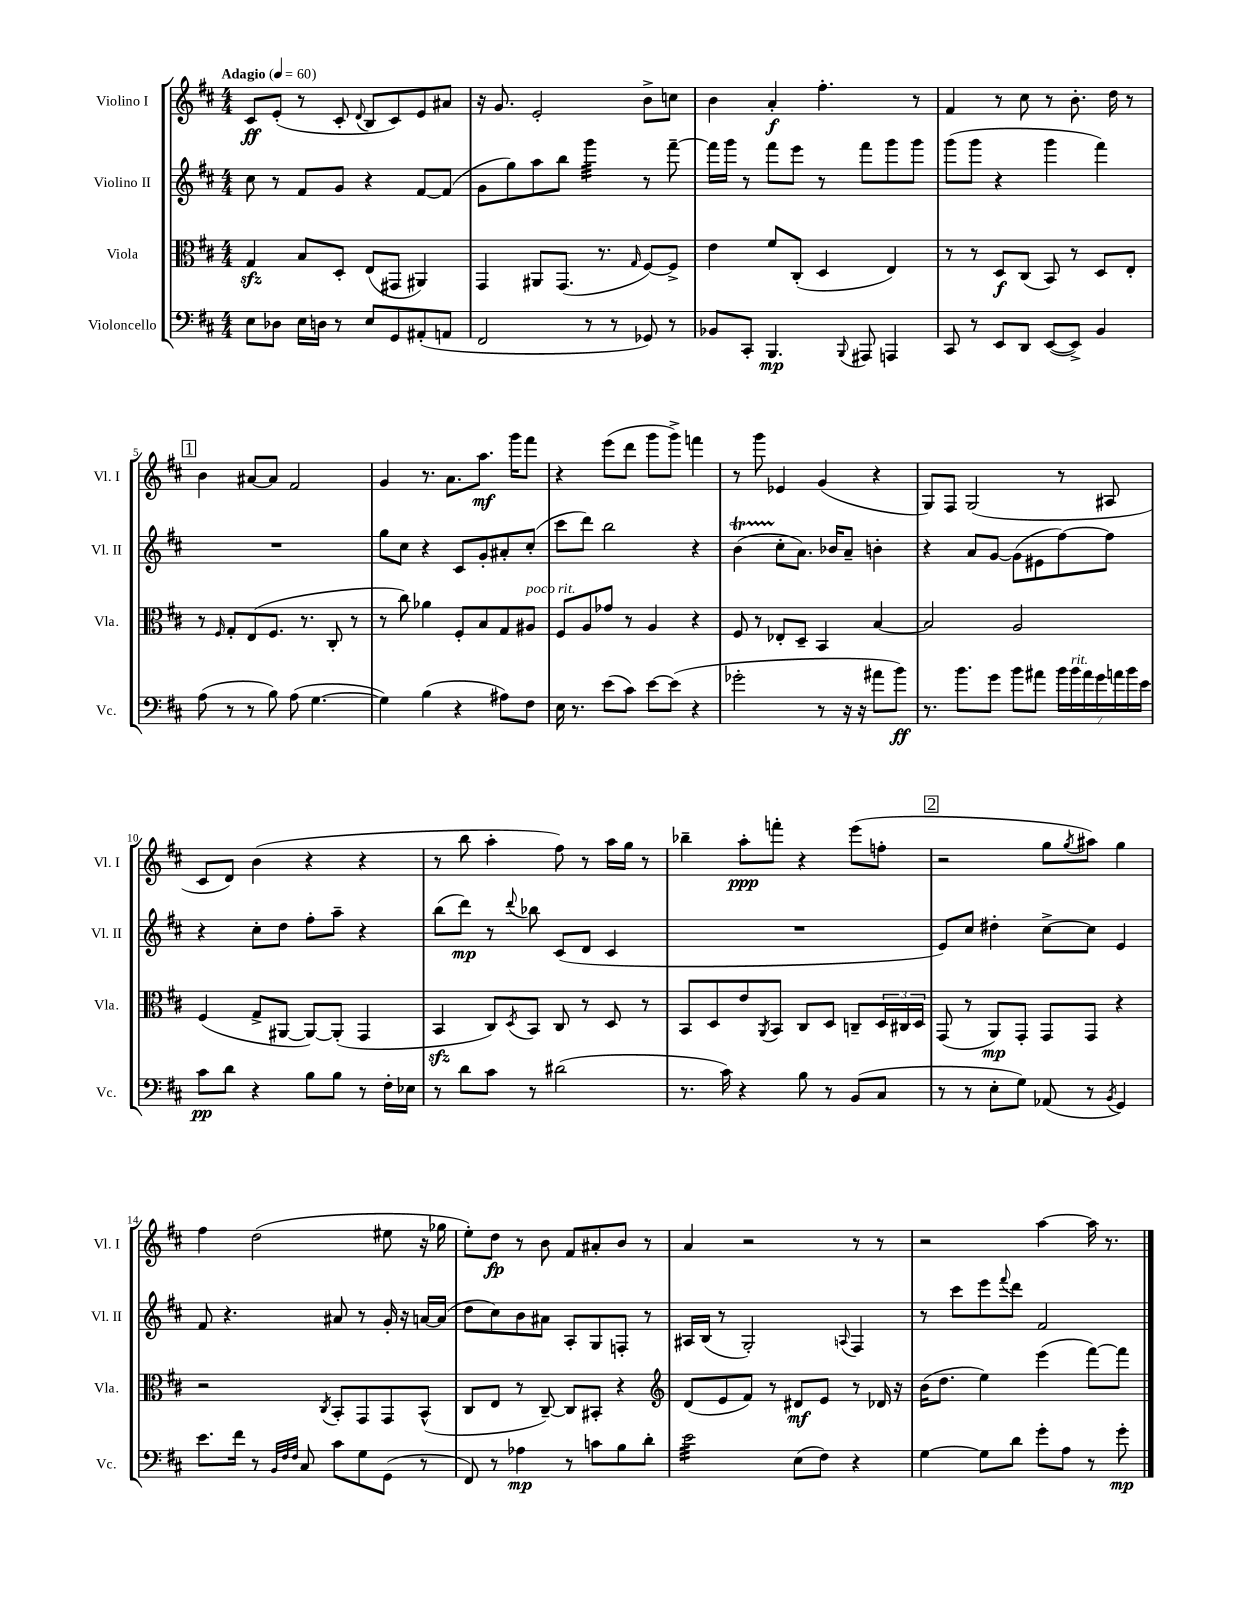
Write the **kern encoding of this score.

**kern	**kern	**kern	**kern
*staff4	*staff3	*staff2	*staff1
*clefF4	*clefC3	*clefG2	*clefG2
*k[f#c#]	*k[f#c#]	*k[f#c#]	*k[f#c#]
*M4/4	*M4/4	*M4/4	*M4/4
*MM60	*MM60	*MM60	*MM60
8E\L	4G/	8cc#\	8c#/L
8D-\J	.	8r	(8e'/J
16E\LL	8B/L	8f#/L	8r
16D\JJ	.	.	.
8r	8D'/J	8g/J	8c#'/
.	.	.	8qqd/
8E/L	(8E/L	4r	8B/L
8GG/	8GG#/J	.	8c#/)
(8AA#'/	4AA#/)	[8f#/L	8e/
8AA/J	.	(8f#/]J	8a#/J
=	=	=	=
2FF#/	4GG/	8g\L	16r
.	.	.	8.g/
.	.	8gg\)	.
.	8AA#/L	8aa\	2e'/
.	(8.GG/J	8bb\J	.
8r	.	4ggg\	.
.	8.r	.	.
8r	.	.	.
.	16qqG/	.	.
8GG-/)	[8F#/L)	8r	8b^\L
8r	8F#^/]J	[8fff#~\	8cc\J
=	=	=	=
8BB-/L	4e\	16fff#\]LL	4b\
.	.	16ggg\JJ	.
8CC#'/J	.	8r	.
4.BBB/	8f#/L	8fff#\L	4a'/
.	(8C#'/J	8eee\J	.
.	4D/	8r	4.ff#'\
8qqBBB/	.	.	.
8AAA#/	.	8fff#\L	.
4AAA/	4E/)	8ggg\	.
.	.	8ggg\J	8r
=	=	=	=
8CC#/	8r	(8ggg\L	4f#/
8r	8r	8ggg\J	.
8EE/L	8D/L	4r	8r
8DD/J	(8C#/J	.	8cc#\
([8EE/L	8BB/)	4ggg\	8r
8EE^/]J)	8r	.	8.b'\
4BB/	8D/L	4fff#\)	.
.	.	.	16dd\
.	8E'/J	.	8r
=	=	=	=
(8A\	8r	1r	4b\
.	16qqF#/	.	.
8r	8G'/L	.	.
8r	(8E/	.	[8a#/L
8B\)	8.F#/J	.	8a#/]J
(8A\	.	.	2f#/
.	8.r	.	.
[4.G\	.	.	.
.	8C#'/	.	.
.	8r	.	.
=	=	=	=
4G\])	8r	8gg\L	4g/
.	8cc#\)	8cc#\J	.
(4B\	4a-\	4r	8.r
.	.	.	8.a\L
4r	8F#'/L	8c#/L	.
.	8B/	8g'/	8.aa\J
8A#\L)	8G/	8a#'/	.
.	.	.	16ggg\LK
8F#\J	8A#/J	(8cc#'/J	8fff#\J
=	=	=	=
16E\	8F#/L	8ccc#\L	4r
8.r	.	.	.
.	8A/	8ddd\J)	.
(8e\L	8g-/J	2bb\	(8eee\L
8c#\J)	8r	.	8ddd\J
[8e\L	4A/	.	8ggg\L
(8e\]J	.	.	8ggg^\J)
4r	4r	4r	4fff\
=	=	=	=
2g-'\	8F#/	(4b\	8r
.	8r	.	8ggg\
.	8E-'/L	8cc#'\L	4e-/
.	8D~/J	8.a\J)	.
8r	4BB/	.	(4g/
.	.	16b-/LK	.
16r	.	8a~/J	.
16r	.	.	.
8a#\L	[4B/	4b'\	4r
8b\J)	.	.	.
=	=	=	=
8.r	2B/]	4r	8G/L)
.	.	.	8F#/J
8.b\L	.	.	.
.	.	8a/L	(2G/
8g\J	.	[8g/J	.
8b\L	2A/	(8g\]L	.
8a#\J	.	8e#\	.
28b\LL	.	[8ff#\)	8r
28b\	.	.	.
28a#\	.	.	.
28g\	.	.	.
.	.	8ff#\]J	8A#/
28a\	.	.	.
28b\	.	.	.
28e\JJ	.	.	.
=	=	=	=
8c#\L	(4F#/	4r	8c#/L
8d\J	.	.	8d/J)
4r	8G^/L	8cc#'\L	(4b\
.	[8AA#/J	8dd\J	.
8B\L	8AA#/_L)	8ff#'\L	4r
8B\J	(8AA#'/]J	8aa~\J	.
8r	4GG/	4r	4r
16F#'\LL	.	.	.
16E-\JJ	.	.	.
=	=	=	=
8r	4BB/	(8bb\L	8r
8d\L	.	8ddd\J)	8bb\
8c#\J	8C#/L)	8r	4aa'\
.	8qD/	8qqddd/	.
8r	8BB/J	8bb-\	.
(2d#\	8C#/	(8c#/L	8ff#\)
.	8r	8d/J	8r
.	8D/	4c#/	16aa\LL
.	.	.	16gg\JJ
.	8r	.	8r
=	=	=	=
8.r	8BB/L	1r	4bb-~\
.	8D/	.	.
16c#\)	.	.	.
4r	8e/	.	8aa'\L
.	8qAA/	.	.
.	8BB/J	.	8fff'\J
8B\	8C#/L	.	4r
8r	8D/J	.	.
(8BB/L	8C~/L	.	(8eee\L
8C#/J	24D/L	.	8ff'\J
.	24C#/	.	.
.	24D/JJ	.	.
=	=	=	=
8r	(8GG/	8e/L)	2r
8r	8r	8cc#/J	.
8E'\L	8AA/L)	4dd#'\	.
8G\J)	8GG'/J	.	.
(8AA-/	8GG/L	[8cc#^\L	8gg\L
.	.	.	8qgg/
8r	8GG/J	8cc#\]J	8aa#\J)
8qBB/	.	.	.
4GG/)	4r	4e/	4gg\
=	=	=	=
8.e\L	2r	8f#/	4ff#\
.	.	4.r	.
16f#\Jk	.	.	.
8r	.	.	(2dd\
32qqBB/LLL	.	.	.
32qqF#/	.	.	.
32qqF#/JJJ	.	.	.
8C#/	.	.	.
.	8qC#/	.	.
8c#\L	8BB'/L	8a#/	.
8G\	8GG/	8r	.
(8GG\J	8GG/	16g'/	8ee#\
.	.	16r	.
8r	(8BB^^/J	[16a/LL	16r
.	.	(16a/]JJ	16gg-\
=	=	=	=
8FF#/)	8C#/L	8dd\L	8ee'\L)
8r	8E/J	8cc#\)	8dd\J
4A-\	8r	8b\	8r
.	[8C#~/)	8a#\J	8b\
8r	8C#/]L	8A'/L	8f#/L
8c\L	8BB#'/J	8G/	8a#'/
8B\	4r	8F'/J	8b/J
8d'\J	.	8r	8r
=	=	=	=
*	*clefG2	*	*
2e\	(8d/L	16A#/LL	4a/
.	.	(16B/JJ	.
.	8e/	8r	.
.	8f#/J)	2G'/)	2r
.	8r	.	.
(8E\L	8d#/L	.	.
8F#\J)	8e/J	.	.
.	.	8qqA/	.
4r	8r	4F#/	8r
.	16d-/	.	8r
.	16r	.	.
=	=	=	=
[4G\	(16b\LK	8r	2r
.	8.dd\J	.	.
.	.	8ccc#\L	.
8G\]L	4ee\)	8eee\	.
.	.	8qqfff#/	.
8d\J	.	8ddd\J	.
8g'\L	(4eee\	2f#/	[4aa\
8A\J	.	.	.
8r	[8fff#\L)	.	16aa\]
.	.	.	8.r
8g'\	8fff#\]J	.	.
==	==	==	==
*-	*-	*-	*-
